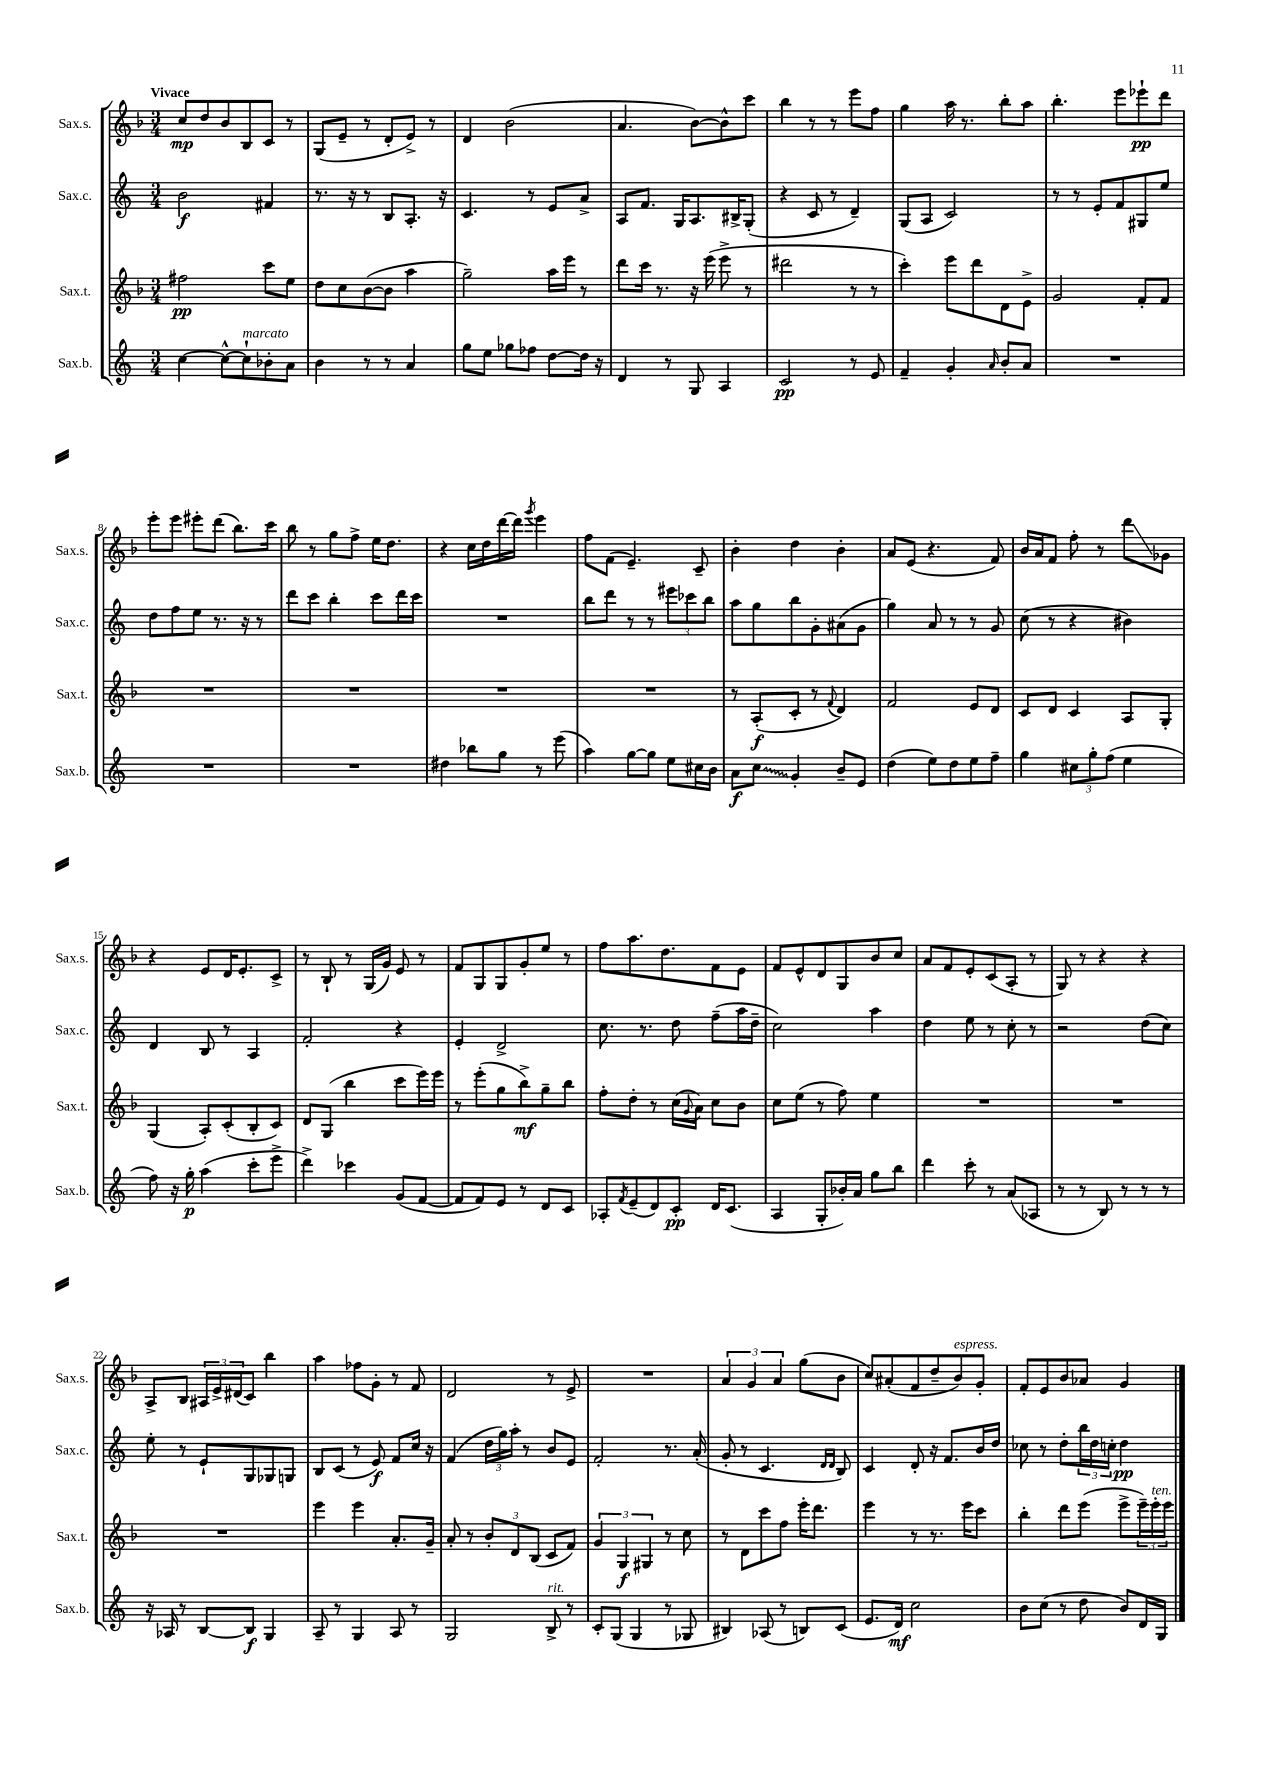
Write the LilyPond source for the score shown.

<<
\new StaffGroup <<
\new Staff = "s0" \with { instrumentName = "Sax.s." shortInstrumentName = "Sax.s." } {
    \clef treble \key f \major \numericTimeSignature \time 3/4 \tempo "Vivace"
    c''8\mp d''8 bes'8 bes8 c'8 r8 |
    g8( e'8-- r8 d'8-. e'8->) r8 |
    d'4 bes'2( |
    a'4. bes'8~) bes'8-^ c'''8 |
    bes''4 r8 r8 e'''8 f''8 |
    g''4 a''16 r8. bes''8-. a''8 |
    bes''4.-. e'''8 ees'''8-!\pp d'''8 |
    e'''8-. e'''8 eis'''8-. d'''8( bes''8.) c'''16 |
    bes''8 r8 g''8 f''8-> e''16 d''8. |
    r4 c''16 d''16 d'''16~ d'''16 \acciaccatura { g'''8 } e'''4 |
    f''8 f'8( e'4.--) c'8-- |
    bes'4-. d''4 bes'4-. |
    a'8 e'8( r4. f'8) |
    bes'16 a'16 f'8 f''8-. r8 d'''8\glissando ges'8 |
    r4 e'8 d'16 e'8.-. c'8-> |
    r8 bes8-! r8 g16( g'16) e'8 r8 |
    f'8 g8 g8 g'8-. e''8 r8 |
    f''8 a''8. d''8. f'8 e'8 |
    f'8 e'8-^ d'8 g8 bes'8 c''8 |
    a'8 f'8 e'8-. c'8( a8-. r8 |
    g8) r8 r4 r4 |
    a8-> bes8 \tuplet 3/2 { ais16 e'16-> dis'16( } c'8) bes''4 |
    a''4 fes''8 g'8-. r8 f'8 |
    d'2 r8 e'8-> |
    R2. |
    \tuplet 3/2 { a'4 g'4 a'4 } g''8( bes'8 |
    c''8) ais'8-.( f'8 d''8-- bes'8^\markup { \italic "espress." }) g'8-. |
    f'8-. e'8 bes'8 aes'8 g'4 \bar "|." |
}
\new Staff = "s1" \with { instrumentName = "Sax.c." shortInstrumentName = "Sax.c." } {
    \clef treble \key c \major \numericTimeSignature \time 3/4
    b'2\f fis'4 |
    r8. r16 r8 b8 a8.-. r16 |
    c'4. r8 e'8 a'8-> |
    a8 f'8. g16 a8. bis16-> g8-.( |
    r4 c'8 r8 d'4--) |
    g8( a8 c'2) |
    r8 r8 e'8-. f'8 gis8 e''8 |
    d''8 f''8 e''8 r8. r16 r8 |
    d'''8 c'''8 b''4-. c'''8 d'''16 c'''16 |
    R2. |
    b''8 d'''8 r8 r8 \tuplet 3/2 { eis'''8 ces'''8 b''8 } |
    a''8 g''8 b''8 g'8-. ais'8( g'8 |
    g''4) a'8 r8 r8 g'8 |
    c''8( r8 r4 bis'4) |
    d'4 b8 r8 a4 |
    f'2-. r4 |
    e'4-. d'2-> |
    c''8. r8. d''8 f''8--( a''16 d''16-- |
    c''2) a''4 |
    d''4 e''8 r8 c''8-. r8 |
    r2 d''8( c''8) |
    e''8-. r8 e'8-! g8 ges8 g8 |
    b8 c'8( r8 e'8\f) f'8 c''16 r16 |
    f'4( \tuplet 3/2 { d''16 g''16) a''16-. } r8 b'8 e'8 |
    f'2-. r8. a'16-.( |
    g'8-. r8 c'4. \grace { d'16 d'16 } b8) |
    c'4 d'8-. r16 f'8. b'16 d''16 |
    ces''8 r8 d''8-. \tuplet 3/2 { b''16 d''16 c''16-. } d''4\pp \bar "|." |
}
\new Staff = "s2" \with { instrumentName = "Sax.t." shortInstrumentName = "Sax.t." } {
    \clef treble \key f \major \numericTimeSignature \time 3/4
    fis''2\pp c'''8 e''8 |
    d''8 c''8 bes'8~( bes'8 a''4 |
    g''2--) a''16 e'''16 r8 |
    d'''8 c'''16 r8. r16 e'''16( e'''8-> r8 |
    dis'''2 r8 r8 |
    c'''4-.) e'''8 d'''8 d'8 e'8-> |
    g'2 f'8-. f'8 |
    R2. |
    R2. |
    R2. |
    R2. |
    r8 a8-.\f( c'8-. r8 \appoggiatura { f'8 } d'4) |
    f'2 e'8 d'8 |
    c'8 d'8 c'4 a8 g8-. |
    g4( a8-.) c'8-.( bes8-. c'8) |
    d'8 g8( bes''4 c'''8 e'''16) e'''16 |
    r8 e'''8-.( g''8 bes''8->\mf) g''8-- bes''8 |
    f''8-. d''8-. r8 c''16( \appoggiatura { g'8 } a'16) c''8 bes'8 |
    c''8 e''8( r8 f''8) e''4 |
    R2. |
    R2. |
    R2. |
    e'''4 e'''4 a'8.-. g'16-- |
    a'8-. r8 \tuplet 3/2 { bes'8-. d'8 bes8( } c'8 f'8) |
    \tuplet 3/2 { g'4 g4\f gis4 } r8 c''8 |
    r8 d'8 c'''8 f''8 e'''16-. d'''8. |
    e'''4 r8 r8. e'''16 c'''8 |
    bes''4-. d'''8 e'''8( e'''8-> \tuplet 3/2 { e'''16--) e'''16-.^\markup { \italic "ten." } e'''16 } \bar "|." |
}
\new Staff = "s3" \with { instrumentName = "Sax.b." shortInstrumentName = "Sax.b." } {
    \clef treble \key c \major \numericTimeSignature \time 3/4
    c''4~ c''8~-^ c''8-!^\markup { \italic "marcato" } bes'8-. a'8 |
    b'4 r8 r8 a'4 |
    g''8 e''8 ges''8 fes''8 d''8~ d''16 r16 |
    d'4 r8 g8 a4 |
    c'2\pp r8 e'8 |
    f'4-- g'4-. \grace { a'16 } b'8-. a'8 |
    R2. |
    R2. |
    R2. |
    dis''4 bes''8 g''8 r8 e'''8( |
    a''4) g''8~ g''8 e''8 cis''16 b'16 |
    a'8\f \once \override Glissando.style = #'zigzag c''8\glissando g'4-. b'8-- e'8 |
    d''4( e''8) d''8 e''8 f''8-- |
    g''4 \tuplet 3/2 { cis''8 g''8-. f''8( } e''4 |
    f''8) r16 g''16-.\p a''4( c'''8-. e'''8-> |
    d'''4->) ces'''4 g'8( f'8~ |
    f'8 f'8) e'8 r8 d'8 c'8 |
    aes8-. \acciaccatura { f'8 } e'8--( d'8) c'8-.\pp d'16 c'8.( |
    a4 g8-. bes'16-.) a'16 g''8 b''8 |
    d'''4 c'''8-. r8 a'8( aes8 |
    r8 r8 b8) r8 r8 r8 |
    r16 aes16 r8 b8~ b8\f g4 |
    a8-- r8 g4 a8 r8 |
    g2 b8->^\markup { \italic "rit." } r8 |
    c'8-. g8( g4 r8 ges8 |
    bis4) aes8( r8 b8) c'8( |
    e'8. d'16\mf) c''2 |
    b'8 c''8( r8 d''8 b'8) d'16 g16 \bar "|." |
}
>>
>>
